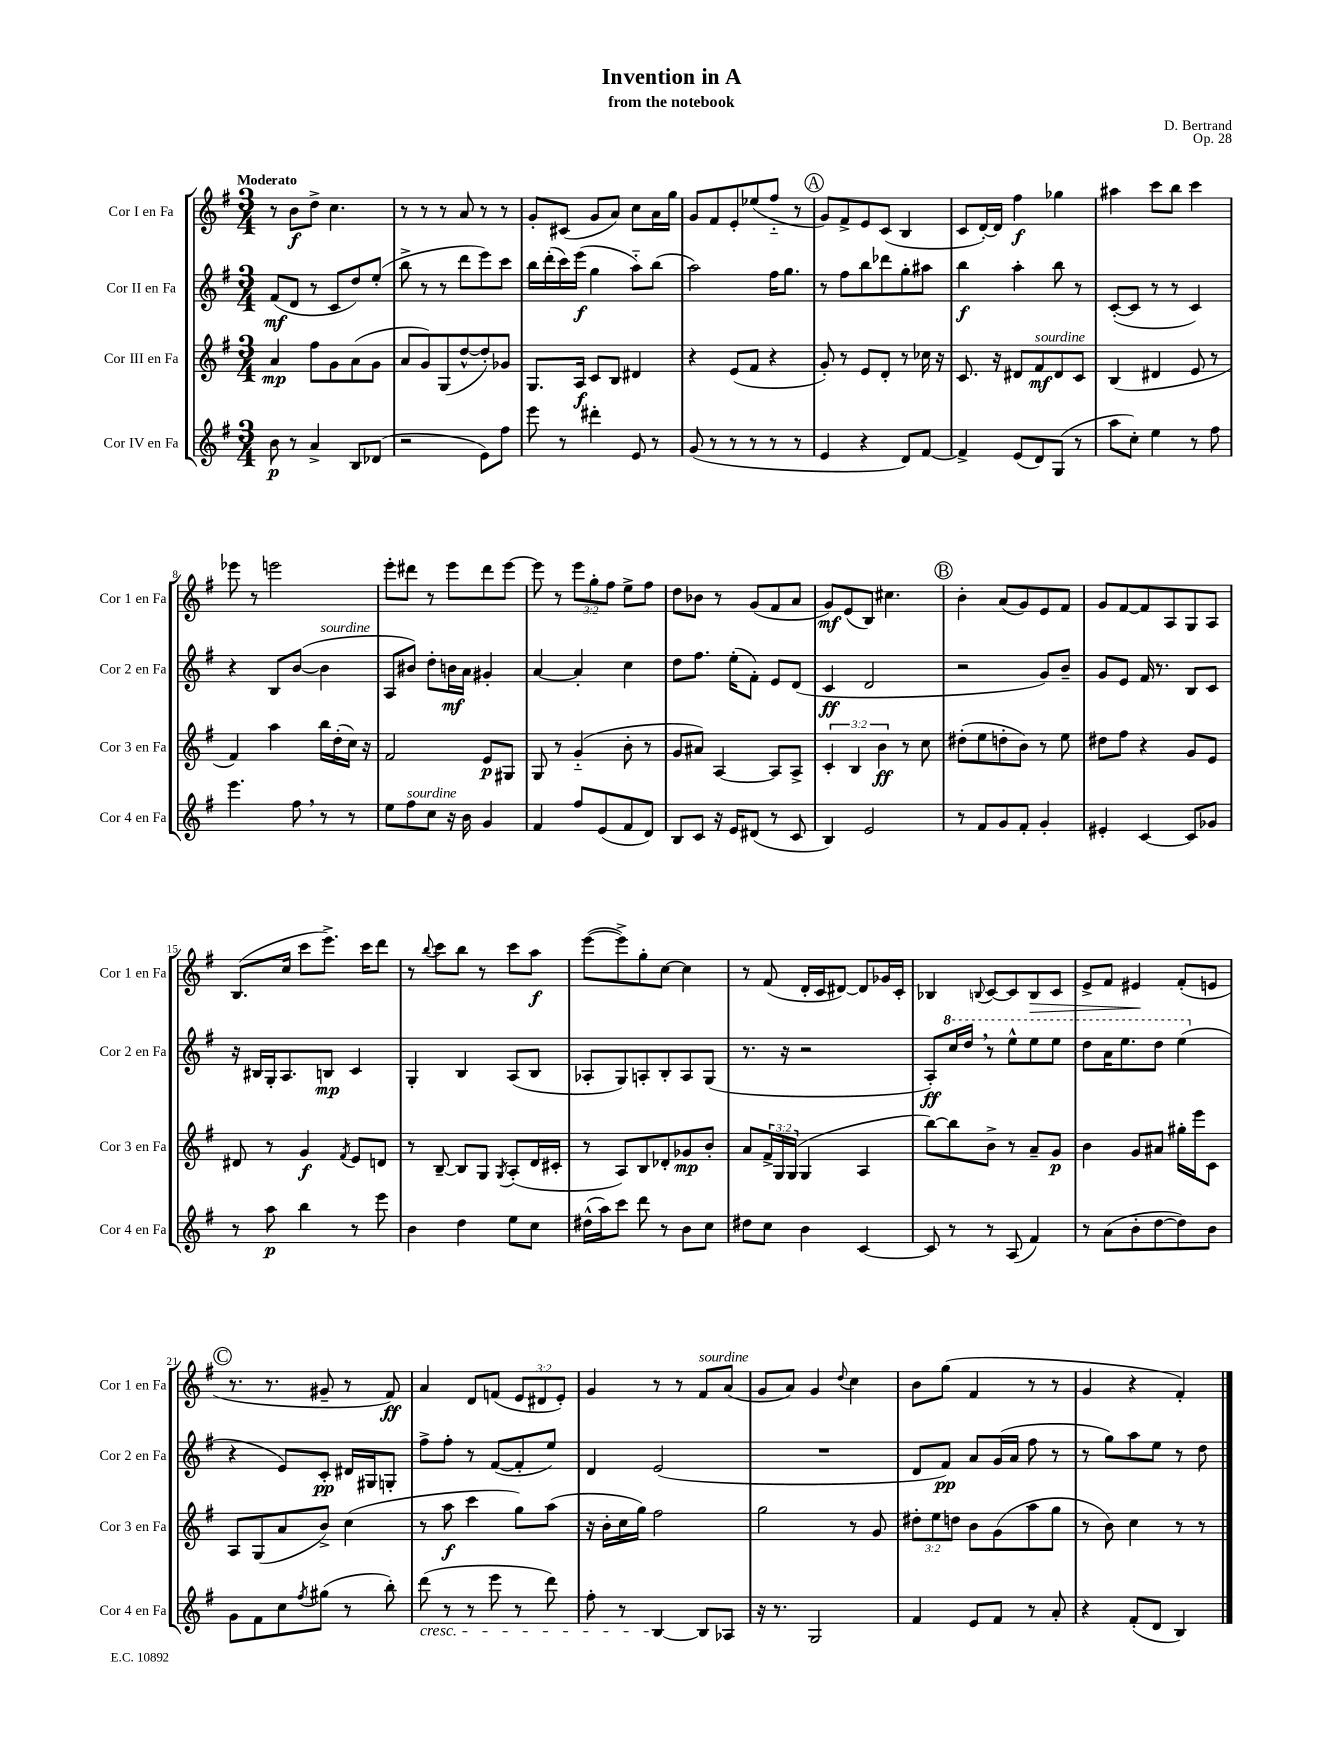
\header { title = "Invention in A" composer = "D. Bertrand" subtitle = "from the notebook" opus = "Op. 28" }
<<
\new StaffGroup <<
\new Staff = "s0" \with { instrumentName = "Cor I en Fa" shortInstrumentName = "Cor 1 en Fa" } {
    \clef treble \key g \major \numericTimeSignature \time 3/4 \override Staff.TupletNumber.text = #tuplet-number::calc-fraction-text \tempo "Moderato"
    r8 b'8\f d''8-> c''4. |
    r8 r8 r8 a'8 r8 r8 |
    g'8-. cis'8( g'8 a'8) c''8 a'16 g''16 |
    g'8 fis'8 e'8-. ees''8( fis''8-_ r8 |
    \mark \markup { \circle "A" } g'8) fis'8-> e'8 c'8( b4 |
    c'8 d'16~-.) d'16 fis''4\f ges''4 |
    ais''4 c'''8 b''8 c'''4 |
    ees'''8 r8 e'''2 |
    e'''8-. dis'''8 r8 e'''8 dis'''8 e'''8~ |
    e'''8 r8 \tuplet 3/2 { e'''8 g''8-. fis''8 } e''8-> fis''8 |
    d''8 bes'8 r8 g'8( fis'8 a'8 |
    g'8\mf) e'8( b8) cis''4. |
    \mark \markup { \circle "B" } b'4-. a'8( g'8) e'8 fis'8 |
    g'8 fis'8~ fis'8 a8 g8 a8 |
    b8.( c''16 c'''8 e'''8.->) c'''16 d'''8 |
    r8 \appoggiatura { b''8 } c'''8 b''8 r8 c'''8 a''8\f |
    e'''8~( e'''8->) g''8-. c''8~ c''4 |
    r8 fis'8( d'16-. c'16 dis'8~) dis'8 ges'16 c'16-. |
    bes4 \appoggiatura { b8 } c'8~ c'8 b8\> c'8 |
    e'8-> fis'8 eis'4\! fis'8-.( e'8 |
    \mark \markup { \circle "C" } r8. r8. gis'8-- r8 fis'8\ff) |
    a'4 d'8 f'8( \tuplet 3/2 { e'8 dis'8 e'8-.) } |
    g'4 r8 r8 fis'8^\markup { \italic "sourdine" } a'8( |
    g'8 a'8) g'4 \appoggiatura { d''8 } c''4 |
    b'8 g''8( fis'4 r8 r8 |
    g'4 r4 fis'4-.) \bar "|." |
}
\new Staff = "s1" \with { instrumentName = "Cor II en Fa" shortInstrumentName = "Cor 2 en Fa" } {
    \clef treble \key g \major \numericTimeSignature \time 3/4
    fis'8\mf( d'8 r8 c'8 d''8) e''8-.( |
    b''8-> r8 r8 d'''8 e'''8) c'''8 |
    b''16 d'''16-.( c'''16) e'''16\f( g''4 a''8-_) b''8( |
    a''2) fis''16 g''8. |
    \mark \markup { \circle "A" } r8 fis''8 b''8 des'''8 g''8-. ais''8 |
    b''4\f a''4-. b''8 r8 |
    c'8~-.( c'8 r8 r8 c'4) |
    r4 b8 b'8~( b'4^\markup { \italic "sourdine" } |
    a8 bis'8) d''8-. b'16\mf a'16 gis'4-. |
    a'4~ a'4-. c''4 |
    d''8 fis''8. e''16-.( fis'8-.) e'8 d'8( |
    c'4\ff d'2 |
    \mark \markup { \circle "B" } r2 g'8) b'8-- |
    g'8 e'8 fis'16 r8. b8 c'8 |
    r16 bis16 g16-. a8. b8\mp c'4 |
    g4-. b4 a8( b8 |
    aes8-. g8) a8-. b8-. a8 g8( |
    r8. r16 r2 |
    a8-.\ff) \ottava #1 c'''16 d'''16 \breathe r8 e'''8-^ e'''8 e'''8 |
    d'''8 a''16 e'''8. d'''8 e'''4( \ottava #0 |
    \mark \markup { \circle "C" } r4 e'8) c'8-.\pp dis'16 gis16 g8-. |
    fis''8-> fis''8-. r8 fis'8~( fis'8-. e''8) |
    d'4 e'2( |
    R2. |
    d'8 fis'8\pp) a'8 g'16( a'16 fis''8 r8 |
    r8 g''8) a''8 e''8 r8 d''8 \bar "|." |
}
\new Staff = "s2" \with { instrumentName = "Cor III en Fa" shortInstrumentName = "Cor 3 en Fa" } {
    \clef treble \key g \major \numericTimeSignature \time 3/4 \override Staff.TupletNumber.text = #tuplet-number::calc-fraction-text
    a'4\mp fis''8 g'8 a'8( g'8 |
    a'8 g'8) g8( d''8~-^ d''8-.) ges'8 |
    g8. a16\f c'8 b8 dis'4 |
    r4 e'8( fis'8 r4 |
    \mark \markup { \circle "A" } g'8-.) r8 e'8 d'8-. r8 ces''16 r16 |
    c'8. r16 dis'8 fis'8\mf^\markup { \italic "sourdine" } dis'8 c'8 |
    b4( dis'4 e'8 r8 |
    fis'4) a''4 b''16 d''16-.( c''16) r16 |
    fis'2 e'8\p gis8 |
    g8 r8 g'4-_( b'8-. r8 |
    g'8 ais'8) a4~ a8 a8-> |
    \tuplet 3/2 { c'4-. b4 b'4\ff } r8 c''8 |
    \mark \markup { \circle "B" } dis''8-.( e''8 d''8-. b'8) r8 e''8 |
    dis''8 fis''8 r4 g'8 e'8 |
    dis'8 r8 g'4\f \acciaccatura { fis'8 } e'8 d'8 |
    r8 b8~-- b8 g8 \acciaccatura { g8 } a8-.( d'16 cis'16-. |
    r8 a8) b8 des'8-. ges'8\mp b'8-. |
    a'8 \tuplet 3/2 { fis'16-> g16 g16( } g4 a4 |
    b''8~) b''8 b'8-> r8 a'8-- g'8\p |
    b'4 g'8 ais'8 gis''16-. e'''16 c'8 |
    \mark \markup { \circle "C" } a8 g8( a'8 b'8->) c''4( |
    r8 a''8\f c'''4 g''8) a''8( |
    r16 b'16-. c''16 g''16) fis''2 |
    g''2 r8 g'8 |
    \tuplet 3/2 { dis''8-. e''8 d''8 } b'8 g'8( a''8 g''8 |
    r8 b'8) c''4 r8 r8 \bar "|." |
}
\new Staff = "s3" \with { instrumentName = "Cor IV en Fa" shortInstrumentName = "Cor 4 en Fa" } {
    \clef treble \key g \major \numericTimeSignature \time 3/4
    b'8\p r8 a'4-> b8 des'8( |
    r2 e'8) fis''8 |
    e'''8 r8 dis'''4-. e'8 r8 |
    g'8( r8 r8 r8 r8 r8 |
    \mark \markup { \circle "A" } e'4 r4 d'8) fis'8~ |
    fis'4-> e'8( d'8) g8( r8 |
    a''8 c''8-.) e''4 r8 fis''8 |
    e'''4. fis''8 \breathe r8 r8 |
    e''8 fis''8^\markup { \italic "sourdine" } c''8 r16 b'16 g'4 |
    fis'4 fis''8 e'8( fis'8 d'8) |
    b8 c'8 r16 e'16 dis'8( r8 c'8 |
    b4) e'2 |
    \mark \markup { \circle "B" } r8 fis'8 g'8 fis'8-. g'4-. |
    eis'4-. c'4~ c'8 ges'8 |
    r8 a''8\p b''4 r8 e'''8 |
    b'4 d''4 e''8 c''8 |
    dis''16-^( a''16) c'''8 d'''8 r8 b'8 c''8 |
    dis''8 c''8 b'4 c'4~ |
    c'8 r8 r8 a8( fis'4) |
    r8 a'8( b'8-. d''8~ d''8) b'8 |
    \mark \markup { \circle "C" } g'8 fis'8 c''8 \acciaccatura { fis''8 } gis''8( r8 b''8-.) |
    d'''8\cresc( r8 r8 e'''8 r8 d'''8) |
    fis''8-. r8 b4~\! b8 aes8 |
    r16 r8. g2 |
    fis'4 e'8 fis'8 r8 a'8-. |
    r4 fis'8-.( d'8 b4) \bar "|." |
}
>>
>>
